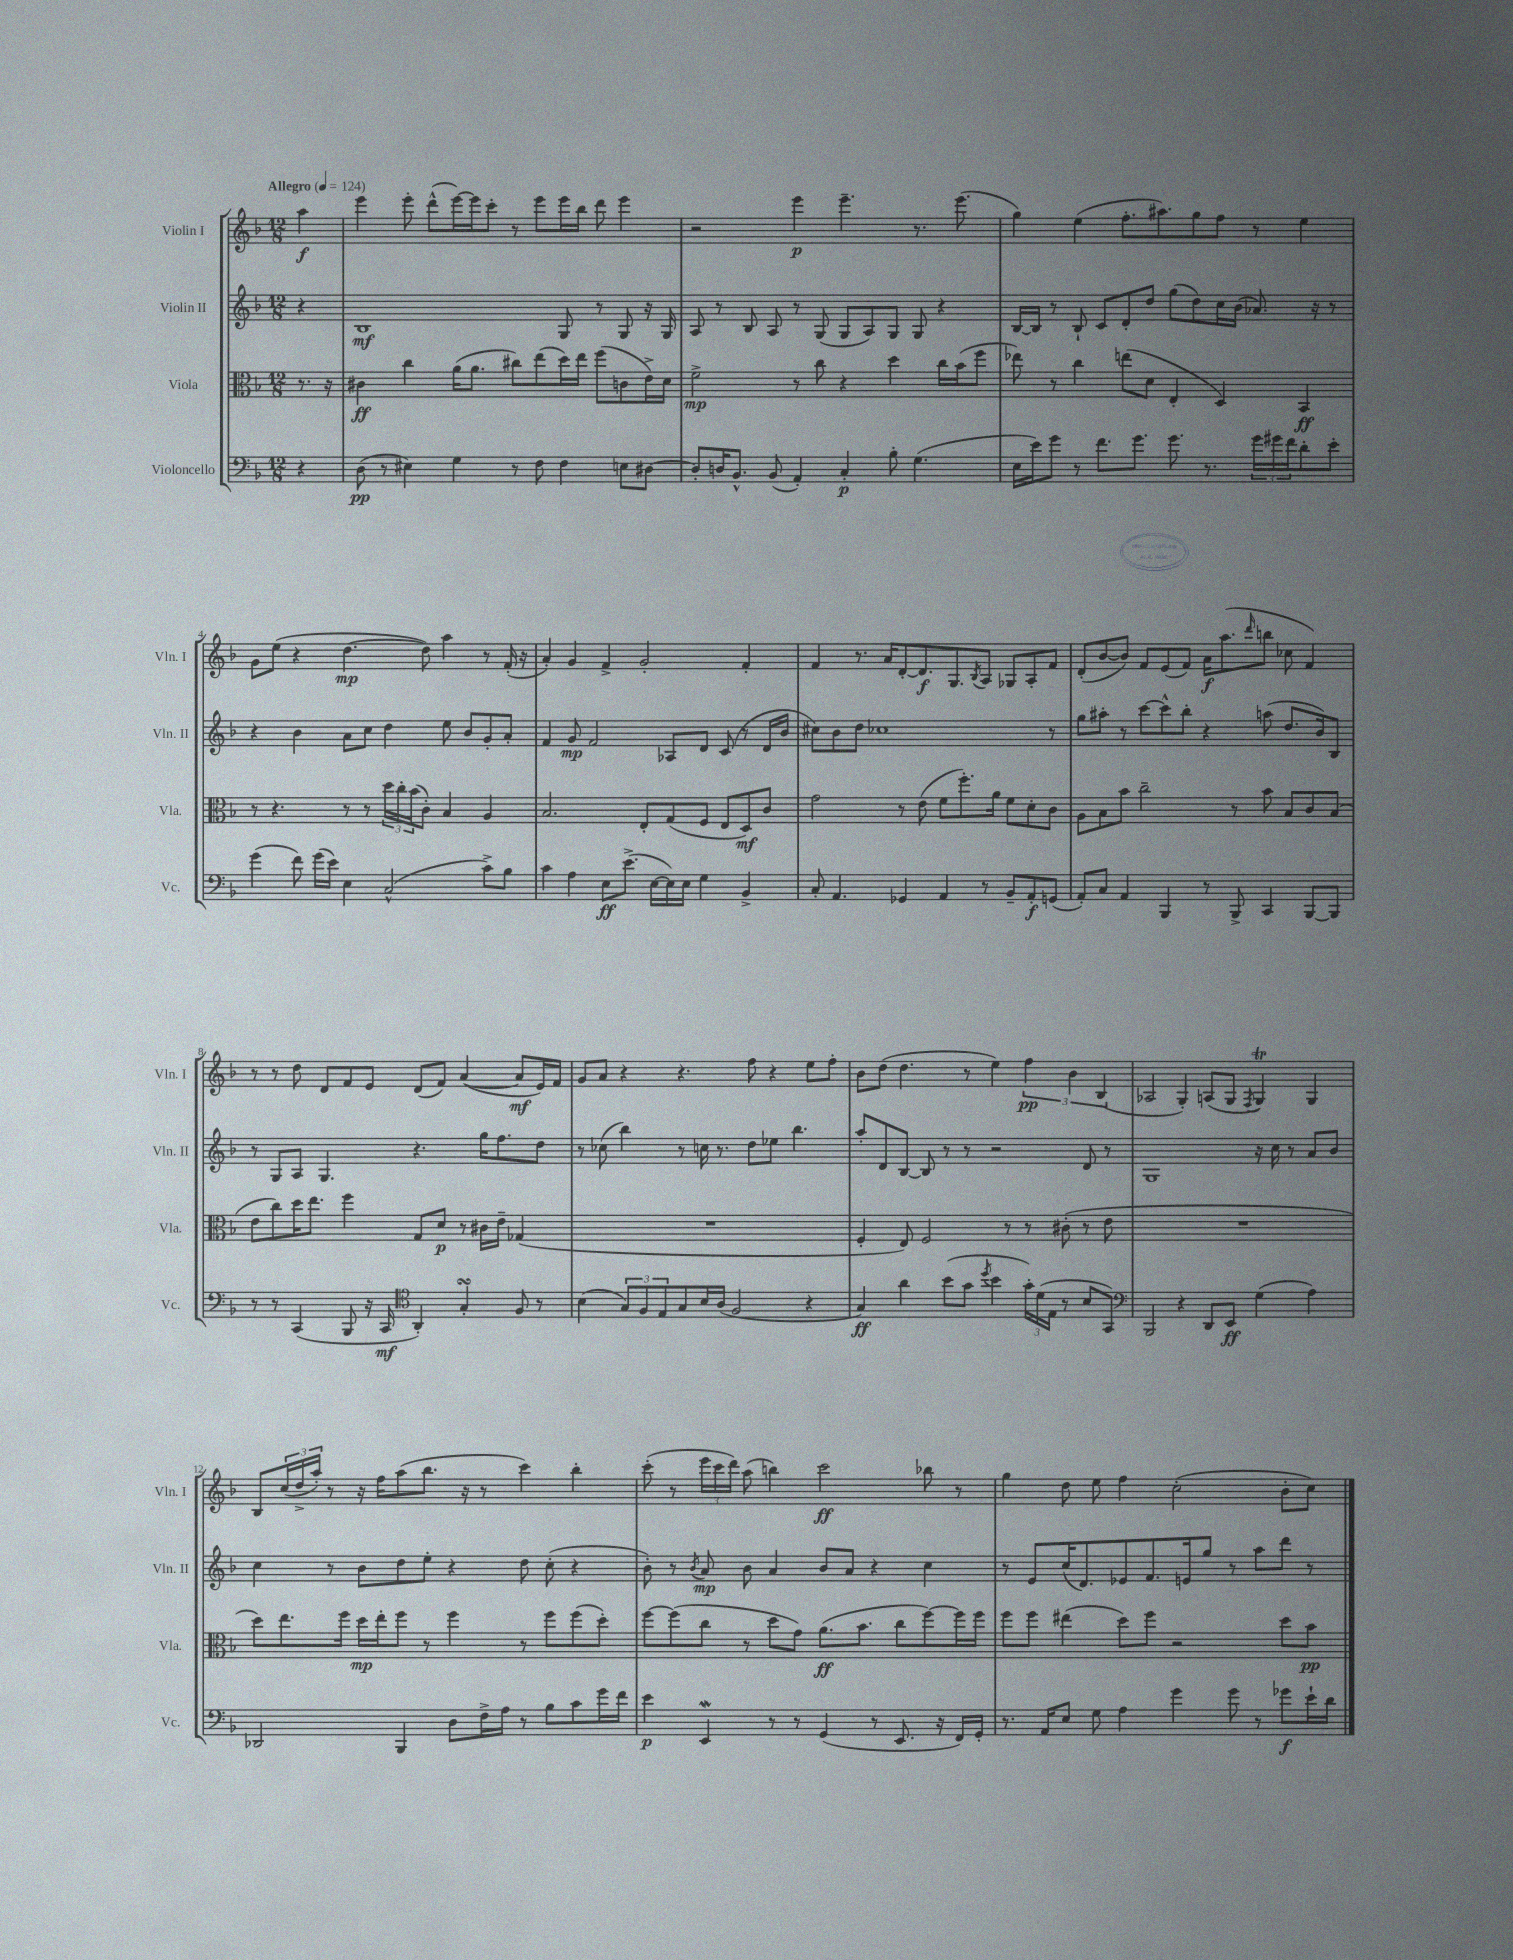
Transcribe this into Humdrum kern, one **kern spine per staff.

**kern	**kern	**kern	**kern
*staff4	*staff3	*staff2	*staff1
*clefF4	*clefC3	*clefG2	*clefG2
*k[b-]	*k[b-]	*k[b-]	*k[b-]
*M12/8	*M12/8	*M12/8	*M12/8
*MM124	*MM124	*MM124	*MM124
4r	8.r	4r	4aa
.	16r	.	.
=	=	=	=
(8D	4c#	1B-	4eee
8r	.	.	.
4E#)	4cc	.	8eee'
.	.	.	(8ddd^^
4G	(16a	.	[16eee)
.	8.a	.	16eee]
.	.	.	8ccc'
8r	8cc#)	.	8r
8F	(8ee	.	8eee
4F	16dd)	8G	16eee
.	16ee	.	16bb-
.	(8ff	8r	8ddd
8E	8c	8G	4eee
[8D#	16e^)	16r	.
.	16d	16G	.
=	=	=	=
8D#']	2f^	8A	2r
16D	.	8r	.
8.BB-^^	.	.	.
.	.	8B-	.
(8BB-	.	8A	.
4AA')	8r	8r	4eee
.	8cc	(8G	.
4C'	4r	8G	4.eee~
.	.	8A)	.
8B-'	4dd	8G	.
(4.G	.	8G	8.r
.	16cc	4r	.
.	(16b-	.	(8.eee
.	8ff	.	.
=	=	=	=
16E	8ee-)	[16B-	4gg)
16e)	.	16B-]	.
8g	8r	8r	.
8r	4cc	8B-`	(4ee
8.f	.	8c	.
.	(8ee	8d'	8.ff'
8.g	.	.	.
.	8d	8dd	.
.	.	.	8.aa#)
8.g	4E'	(8gg	.
.	.	8dd)	8gg
8.r	.	.	.
.	4D)	16cc	8ff
.	.	(16b-	.
24g	.	8.a-)	8r
24g#	.	.	.
24f	.	.	.
8d'	4BB-	.	4ee
.	.	16r	.
8e'	.	8r	.
=	=	=	=
(4g	8r	4r	8g
.	4.r	.	(8ee
8f)	.	4b-	4r
(16g	.	.	.
16e)	.	.	.
4E	8r	8a	[4.dd
.	8r	8cc	.
(2C^^	24dd	4dd	.
.	24cc'	.	.
.	(24b-	.	.
.	8c')	.	8dd])
.	4B-	8ee	4aa
.	.	8b-	.
8c^)	4A	8g'	8r
8B-	.	8a'	(16f'
.	.	.	16r
=	=	=	=
4c	2.B-	4f	4a')
4A	.	8g	4g
.	.	2f	.
8E	.	.	4f^
(8.e^	.	.	.
.	8E'	.	2g'
[16E	.	.	.
16E])	(8G	8A-	.
16E	.	.	.
4G	8F	8d	.
.	8E	(8c	.
4BB-^	8D)	8r	4f'
.	8c	16d	.
.	.	16b-	.
=	=	=	=
8C'	2g	8cc#)	4f
4.AA	.	8b-	.
.	.	8dd	8.r
.	.	1cc-	.
.	.	.	16a
4GG-	8r	.	[8d'
.	(8e	.	8.d]
4AA	8f	.	.
.	.	.	8.G
.	8.ff')	.	.
.	.	.	8qB-
8r	.	.	8A
.	16a	.	.
8BB-~	8f	.	8G-
8AA'	8d'	.	8A'
(8GG	8c	8r	8f
=	=	=	=
8AA')	8A	8gg	(8d'
8C	8B-	8aa#'	[8b-
4AA	8b-	8r	8b-])
.	2cc~	[8ccc	8f
4BBB-	.	8ccc^^]	(8e
.	.	8bb-'	8f)
8r	.	4r	16a
.	.	.	(8.aa
8BBB-^	8r	.	.
.	.	.	16qqddd
4CC	8b-	(8aa	8bb
.	8B-	8.dd	8cc-
[8BBB-	8c	.	4f)
.	.	16b-)	.
8BBB-]	(8B-	8B-	.
=	=	=	=
8r	8e	8r	8r
8r	8cc)	8G	8r
(4CC	16dd	8A	8dd
.	8.ee	.	.
.	.	4.G	8d
8BBB-	4ff	.	8f
16r	.	.	8e
16CC	.	.	.
*clefC4	*	*	*
4AA')	8G	4.r	(8d
.	8d	.	8f)
4G'	8r	.	([4a
.	16c#	16gg	.
.	16e~	8.ff	.
8F	(4G-	.	8a]
8r	.	8dd	16e)
.	.	.	16f
=	=	=	=
(4B-	1.r	8r	8g
.	.	(8cc-	8a
12G)	.	4bb-)	4r
12F	.	.	.
12E	.	.	.
8G	.	8r	4.r
16B-	.	16cc	.
(16A	.	8.r	.
2F	.	.	.
.	.	8dd	8ff
.	.	8ee-	4r
.	.	4.bb-	.
4r	.	.	8ee
.	.	.	8ff'
=	=	=	=
4G)	4F'	8aa'	8b-
.	.	8d	(8dd
4a	8E)	[8B-	4.dd
.	2F	8B-]	.
(8b-	.	8r	.
8g	.	8r	8r
8qdd	.	.	.
4b-	.	2r	4ee)
.	8r	.	.
24g')	8r	.	6ff
(24d	.	.	.
24E	.	.	.
8r	(8c#'	.	.
.	.	.	6b-
8B-	8r	8d	.
.	.	.	(6B-
8GG)	8e	8r	.
=	=	=	=
*clefF4	*	*	*
2BBB-	1.r	1G	2A-
4r	.	.	4G')
8DD	.	.	(8A
8EE	.	.	8G
.	.	.	8qF
(4G	.	16r	4G)
.	.	16cc	.
.	.	8r	.
4A)	.	8a	4G
.	.	8b-	.
=	=	=	=
2DD-	8dd)	4cc	8B-
.	8.ee	.	(24cc
.	.	.	24dd^
.	.	.	24aa')
.	.	8r	8r
.	16ff	.	.
.	16dd	8b-	16r
.	16ee'	.	16ff
4BBB-	8ff	8dd	(8aa
.	8r	8ee'	8.bb-
8D	4ff	4r	.
.	.	.	16r
16F^	.	.	8r
16A	.	.	.
8r	8r	8dd	4ccc)
8B-	8ff	(8cc'	.
8c	(8ff	4r	4bb-'
16g	8dd')	.	.
16f	.	.	.
=	=	=	=
4e	[8ff	8b-')	(8ccc'
.	(8ff]	8r	8r
.	.	8qb-	.
4EE	8cc	8a	24eee
.	.	.	24ccc
.	.	.	24ddd)
.	8r	8b-	(8aa
8r	8dd	4a	4bb)
8r	8g)	.	.
(4GG	(8.a	8b-	2ccc
.	.	8a	.
.	8.b-	.	.
8r	.	4r	.
8.EE	8cc	.	.
.	[8ff)	4cc	8bb-
16r	.	.	.
16FF)	16ff]	.	8r
16GG'	16ff	.	.
=	=	=	=
8.r	8ff	8r	4gg
.	8ff	8e	.
16AA	.	.	.
8E	(4ee#	(16cc	8dd
.	.	8.d)	.
8G	.	.	8ee
4A	8dd)	8e-	4ff
.	8ff	8.f	.
4g	2r	.	(2cc'
.	.	16e	.
.	.	8gg	.
8g	.	8r	.
8r	.	8aa	.
8g-	8dd	8ddd	8b-'
16e`	8b-	8r	8cc)
16d	.	.	.
==	==	==	==
*-	*-	*-	*-
